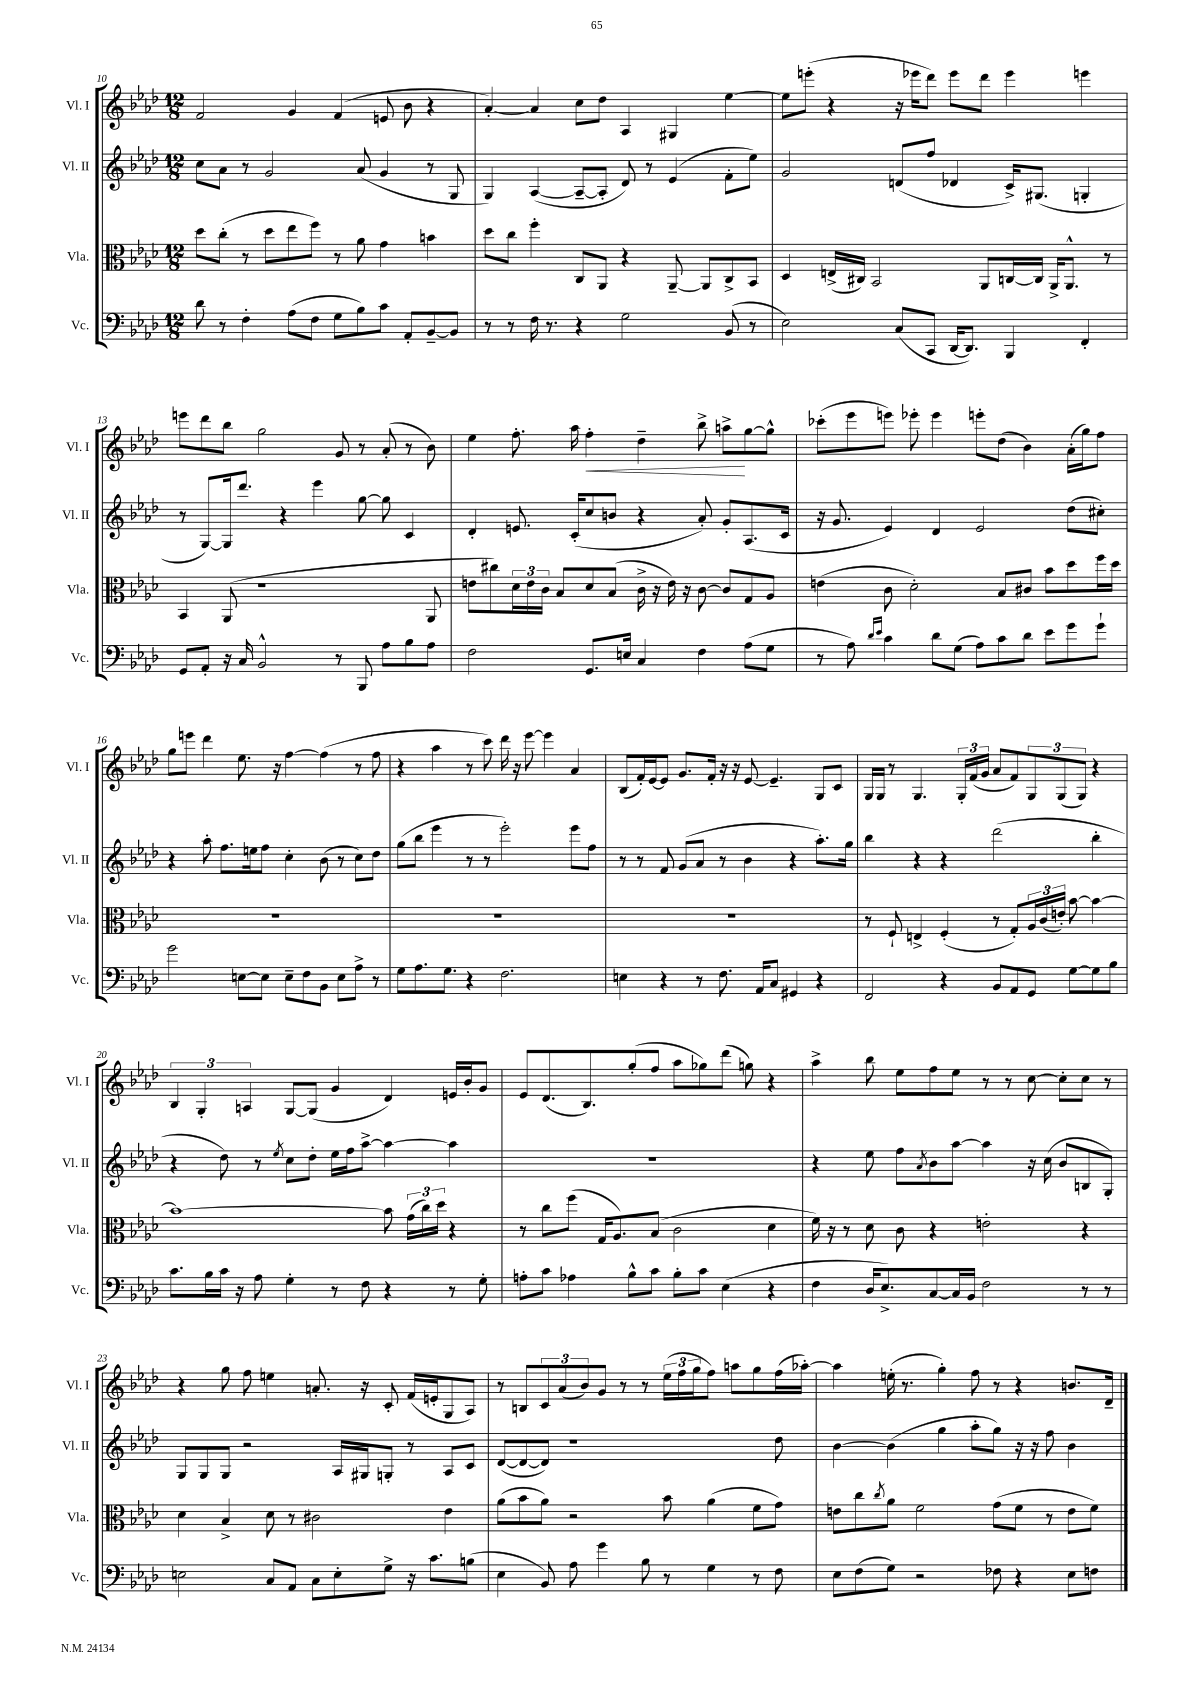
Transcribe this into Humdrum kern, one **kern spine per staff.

**kern	**kern	**kern	**kern
*staff4	*staff3	*staff2	*staff1
*clefF4	*clefC3	*clefG2	*clefG2
*k[b-e-a-d-]	*k[b-e-a-d-]	*k[b-e-a-d-]	*k[b-e-a-d-]
*M12/8	*M12/8	*M12/8	*M12/8
8d-\	8dd-\L	8cc\L	2f/
8r	(8cc'\J	8a-\J	.
4F'\	8r	8r	.
.	8dd-\L	2g/	.
(8A-\L	8ee-\	.	4g/
8F\J	8ff\J)	.	.
8G\L	8r	.	(4f/
8B-\)	8a-\	(8a-/	.
8c\J	4g\	4g/	8e/
8AA-'/L	.	.	8b-\
[8BB-~/	4b\	8r	4r
8BB-/]J	.	8G/	.
=	=	=	=
8r	8dd-\L	4G/)	[4a-'/)
8r	8cc\J	.	.
16F\	4ff'\	([4A-/	4a-/]
8.r	.	.	.
4r	8C/L	8A-~/_L	8cc\L
.	8AA-/J	8A-'/]J	8dd-\J
2G\	4r	8d-/)	4A-/
.	.	8r	.
.	[8AA-~/	(4e-/	4G#/
.	8AA-/]L	.	.
(8BB-/	8C^/	8f'\L	[4ee-\
8r	8BB-/J	8ee-\J)	.
=	=	=	=
2E-\)	4D-/	2g/	8ee-\]L
.	.	.	(8eee'\J
.	(16E^/LL	.	4r
.	16C#/JJ)	.	.
.	2BB-/	.	.
(8C/L	.	(8d/L	16r
.	.	.	16eee-\LK
8CC/J	.	8ff/J	8ddd-\J)
[16DD-/LK	.	4d-/	8eee-\L
8.DD-/]J)	.	.	.
.	8AA-/L	.	8ddd-\J
4BBB-/	[16C/L	16c^/LK)	4eee-\
.	16C/]JJ	(8.G#/J	.
.	16AA-^/LK	.	.
.	8.AA-^^/J	.	.
4FF'/	.	4G'/	4eee\
.	8r	.	.
=	=	=	=
8GG/L	4BB-/	8r	8eee\L
8AA-'/J	.	[8G/L)	8ddd-\
16r	(8AA-/	16G/]k	8bb-\J
16C/	.	8.ddd-/J	.
2BB-^^/	1r	.	2gg\
.	.	4r	.
.	.	4eee-\	.
8r	.	.	8g/
8BBB-/	.	[8gg\	8r
8A-\L	.	8gg\]	(8a-'/
8B-\	.	4c/	8r
8A-\J	8AA-/	.	8b-\)
=	=	=	=
2F\	8e\L	4d-'/	4ee-\
.	8cc#\)	.	.
.	24d-\L	8.e/	8.ff'\
.	24e\	.	.
.	24c\JJ	.	.
.	8B-/L	.	.
.	.	(16c'/LK	16aa-\
8.GG/L	8d-/	8cc/	4ff'\
.	(8B-/J	8b/J	.
16E/Jk	.	.	.
4C/	16c^\	4r	4dd-~\
.	16r	.	.
.	16e\)	.	.
.	16r	.	.
4F\	[8c\	8a-'/)	8bb-^\
.	8c/]L	8g'/L	8aa^\L
(8A-\L	8G/	(8.A-/	[8gg\
8G\J	8A-/J	.	8gg^^\]J
.	.	16c/Jk	.
=	=	=	=
8r	(4e\	16r	(8ccc-'\L
.	.	8.g/	.
8A-\)	.	.	8eee-\
16qqd-/LL	.	.	.
16qqe-/JJ	.	.	.
4c\	8c\	4e-/)	8eee\J)
.	2d-'\)	.	8eee-'\
8d-\L	.	4d-/	4eee-\
(8G\J	.	.	.
8A-\L)	.	2e-/	8eee'\L
8c\	8B-/L	.	(8dd-\J
8d-\J	8c#/J	.	4b-\)
8e-\L	8b-\L	.	.
8g\	8dd-\	(8dd-\L	(16a-'\LL
.	.	.	16gg\J)
8g`\J	16ff\L	8cc#'\J)	8ff\J
.	16dd-\JJ	.	.
=	=	=	=
2g\	1.r	4r	8gg\L
.	.	.	8eee\J
.	.	8aa-'\	4ddd-\
.	.	8.ff\L	.
[8E\L	.	.	8.ee-\
.	.	16ee\k	.
8E\]J	.	8ff\J	.
.	.	.	16r
8E~\L	.	4cc'\	[4ff\
8F\	.	.	.
8BB-\J	.	(8b-\	(4ff\]
8E\L	.	8r	.
8A-^\J	.	8cc\L)	8r
8r	.	8dd-\J	8ff\
=	=	=	=
8G\L	1.r	(8gg\L	4r
8.A-\	.	8bb-\J	.
.	.	4eee-\	4aa-\
8.G\J	.	.	.
4r	.	8r	8r
.	.	8r	8ccc\)
2.F\	.	2eee-'\)	16ddd-\
.	.	.	16r
.	.	.	[8eee-\
.	.	.	4eee-\]
.	.	8eee-\L	4a-/
.	.	8ff\J	.
=	=	=	=
4E\	1.r	8r	(8B-/L
.	.	8r	16f'/L)
.	.	.	[16e-/J
4r	.	8f/	8e-/]J
.	.	(8g/L	8.g/L
8r	.	8a-/J	.
.	.	.	16f'/Jk
8.F\	.	8r	16r
.	.	.	16r
.	.	4b-\	[8e-/
16AA-/LK	.	.	.
8C/J	.	.	4.e-~/]
4GG#/	.	4r	.
4r	.	8.aa-'\L)	8G/L
.	.	.	8c/J
.	.	16gg\Jk	.
=	=	=	=
2FF/	8r	4bb-\	16G/LL
.	.	.	16G/JJ
.	8F`/	.	8r
.	4E^/	4r	4.G/
4r	(4F'/	4r	.
.	.	.	24G'/LL
.	.	.	(24f/
.	.	.	24g/JJ
8BB-/L	8r	(2ddd-\	8a-/L
8AA-/	8G'/L)	.	8f/)
8GG/J	24A-/L	.	12G/
.	(24c/	.	.
.	24e'/JJ)	.	(12G/
[8G\L	[8b-\	.	.
.	.	.	12G/J)
8G\]	4b-\_	4bb-'\	4r
8B-\J	.	.	.
=	=	=	=
8.c\L	1b-_	4r	6B-/
.	.	.	6G'/
16B-\L	.	.	.
16c\JJ	.	8dd-\)	.
16r	.	.	.
.	.	.	6A/
8A-\	.	8r	.
.	.	8qee-/	.
4G'\	.	8cc\L	[8G/L
.	.	8dd-'\J	(8G/]J
8r	.	16ee-\LL	4g/
.	.	16ff\J	.
8F\	.	[8aa-^\J	.
4r	8b-\]	4aa-\_	4d-/)
.	(24g\LL	.	.
.	24cc\)	.	.
.	24dd-\JJ	.	.
8r	4r	4aa-\]	16e/LL
.	.	.	16b-'/J
8G'\	.	.	8g/J
=	=	=	=
8A'\L	8r	1.r	8e-/L
8c\J	8cc\L	.	(8.d-/
4A-\	(8ff\J	.	.
.	.	.	8.B-/)
.	16G/LK	.	.
.	8.A-/)	.	.
8B-^^\L	.	.	(8gg'/
8c\J	(8B-/J	.	8ff/J
8B-'\L	2c\	.	8aa-\L
8c\J	.	.	8gg-\)
(4E-\	.	.	(8ddd-\J
.	.	.	8gg\)
4r	4d-\	.	4r
=	=	=	=
4F\	16f\)	4r	4aa-^\
.	16r	.	.
.	8r	.	.
16D-/LK	8d-\	8ee-\	8bb-\
8.E-^/)	.	.	.
.	8c\	8ff\L	8ee-\L
.	.	8qa-/	.
[8C/	4r	8b-\	8ff\
16C/]L	.	[8aa-\J	8ee-\J
16BB-/JJ	.	.	.
2F\	2e'\	4aa-\]	8r
.	.	.	8r
.	.	16r	[8cc\
.	.	(16cc\	.
.	.	8b-/L	8cc'\]L
8r	4r	8B/	8cc\J
8r	.	8G'/J)	8r
=	=	=	=
2E\	4d-\	8G/L	4r
.	.	8G/	.
.	4B-^/	8G/J	8gg\
.	.	2r	8ff\
8C/L	8d-\	.	4ee\
8AA-/J	8r	.	.
8C\L	2c#\	.	8.a'/
8E'\	.	16A-/LL	.
.	.	16G#/J	16r
8G^\J	.	8G'/J	8c'/
16r	.	8r	(16f/LL
8.c\L	.	.	16e'/J
.	4e-\	8A-/L	8G/
(8B\J	.	8c/J	8A-/J)
=	=	=	=
4E-\	(8a-\L	([8d-/L	8r
.	8b-\	8d-/_	8B/L
8BB-/)	8a-\J)	8d-/]J)	12c/
.	.	.	(12a-/
8A-\	2r	1r	.
.	.	.	12b-/)
4g\	.	.	8g/J
.	.	.	8r
8B-\	.	.	8r
8r	8b-\	.	(24ee-\LL
.	.	.	24ff\
.	.	.	24gg\J
4G\	(4a-\	.	8ff\J)
.	.	.	8aa\L
8r	8f\L	.	8gg\
8F\	8g\J)	8dd-\	(16ff\L
.	.	.	[16aa-'\JJ)
=	=	=	=
8E-\L	8e\L	[4b-\	4aa-\]
(8F\	8cc\	.	.
.	8qcc/	.	.
8G\J)	8a-\J	(4b-\]	(16ee'\
.	.	.	8.r
2r	2f\	.	.
.	.	4gg\	4gg'\)
.	.	8aa-'\L	8ff\
8F-\	(8g\L	8gg\J)	8r
4r	8f\J	16r	4r
.	.	16r	.
.	8r	8ff\	.
8E-\L	8e\L	4b-\	8.b/L
8F\J	8f\J)	.	.
.	.	.	16d-~/Jk
==	==	==	==
*-	*-	*-	*-
